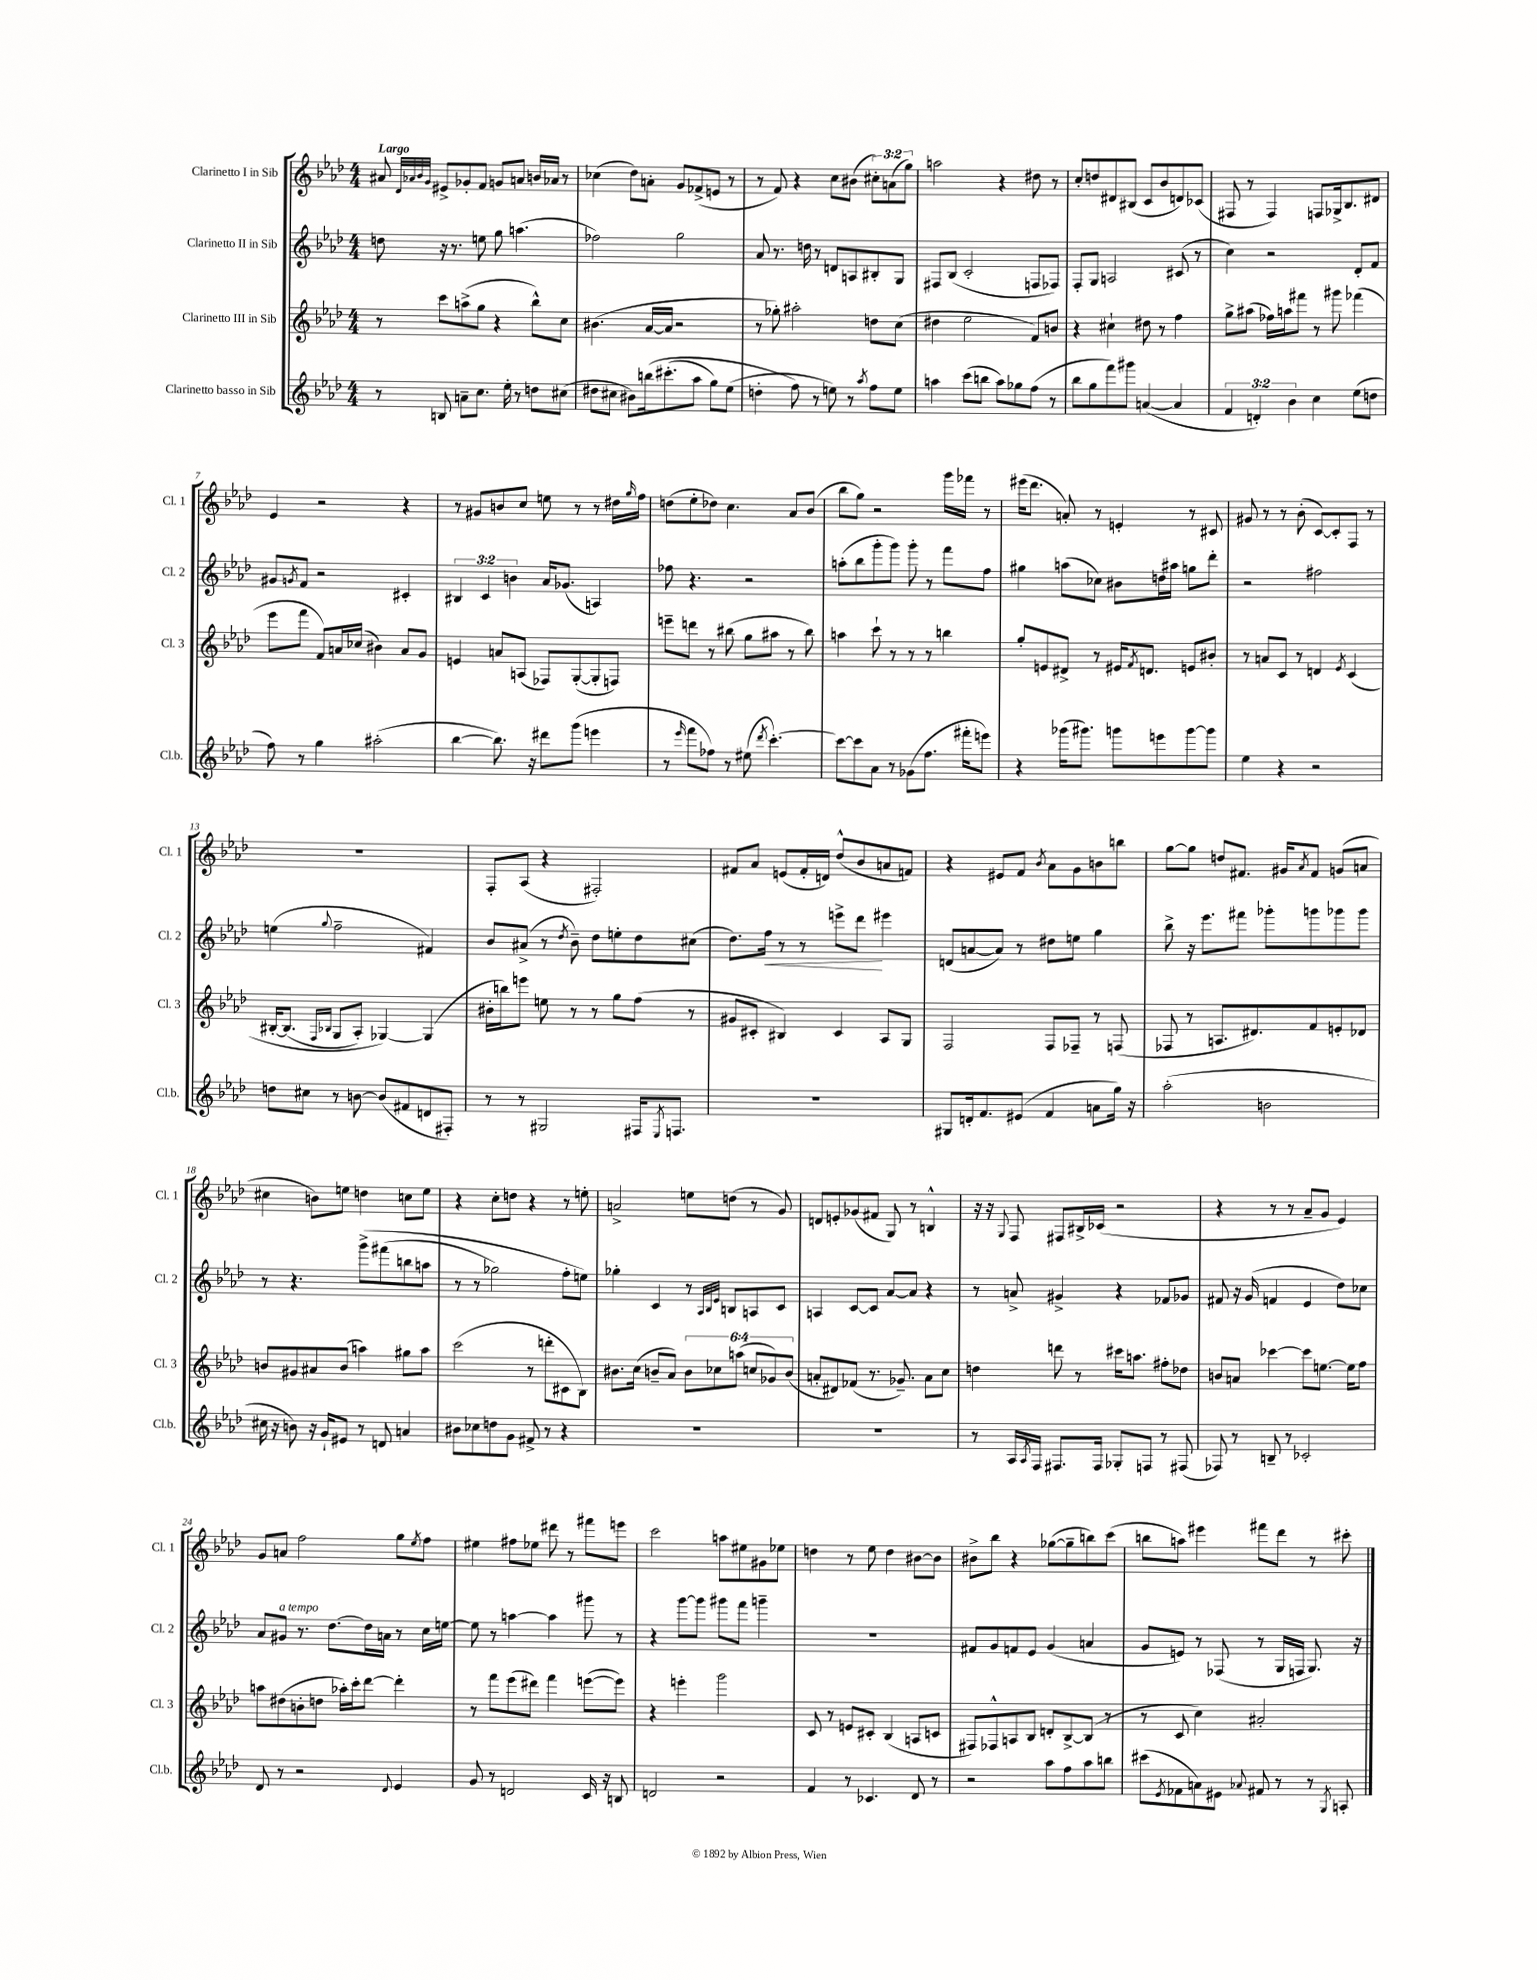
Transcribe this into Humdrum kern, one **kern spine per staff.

**kern	**kern	**kern	**dynam	**kern
*part4	*part3	*part2	*part2	*part1
*staff4	*staff3	*staff2	*staff2	*staff1
*I"Clarinetto basso in Sib	*I"Clarinetto III in Sib	*I"Clarinetto II in Sib	*	*I"Clarinetto I in Sib
*I'Cl.b.	*I'Cl. 3	*I'Cl. 2	*	*I'Cl. 1
*clefG2	*clefG2	*clefG2	*	*clefG2
*k[b-e-a-d-]	*k[b-e-a-d-]	*k[b-e-a-d-]	*	*k[b-e-a-d-]
*M4/4	*M4/4	*M4/4	*	*M4/4
=1	=1	=1	=1	=1
!	!	!	!	!LO:TX:a:B:t=Largo
8r	8r	8ddn\	.	8a#X/
.	.	.	.	32qqd-/LLL
.	.	.	.	32qqa-X/
.	.	.	.	32qqb-/
.	.	.	.	32qqg/JJJ
8Bn/	8ccc\L	16r	.	8e#X^/L
.	.	8.r	.	.
8an~\L	(8aan^\	.	.	8g-X'/
8.cc\J	8gg\J	8een\	.	8f/J
.	4r	8gg\	.	8gn/L
16ee-'\	.	.	.	.
8r	.	(4.aan\	.	8an/J
8ddn\L	8bb-^^\L)	.	.	16bn/LL
.	.	.	.	16a-X/JJ
(8cc#X\J	8cc\J	.	.	8r
=2	=2	=2	=2	=2
8dd#X\L	(4.b#X\	2ff-X\)	.	(4cc-X\
8cc#X\J	.	.	.	.
8b#X\L)	.	.	.	8dd-\L)
(16bbn\k	[16a-/LL	.	.	8an'\J
(8.ccc#X'\	16a-/JJ]	.	.	.
.	2r	2gg\	.	8g/L
8aa-\J	.	.	.	(8f-X^/
8gg\L)	.	.	.	8en/J
(8ee-\J	.	.	.	8r
=3	=3	=3	=3	=3
4ddn'\	8r	8a-/	.	8r
.	8gg-X'\)	8.r	.	8f/)
8ff\)	2aa#X'\	.	.	4r
.	.	16ddn\	.	.
8r	.	8r	.	.
8een\)	.	8dn/L	.	8cc\L
8r	.	8An/	.	(8b#X\J
8qaa-/	.	.	.	.
8ff\L	8ddn\L	8B#X'/	.	12cc#X'\L)
.	.	.	.	(12an\
8ee\J	(8cc\J	8G/J	.	.
.	.	.	.	12gg\J)
=4	=4	=4	=4	=4
4aan\	4dd#X\	8F#X/L	.	2aan\
.	.	(8B-/J	.	.
(8ccc\L	2ee-\	2c'/	.	.
8bbn\J	.	.	.	.
8aa\L)	.	.	.	4r
8gg-X\	.	.	.	.
(8ff\J	8f/L)	8Fn/L	.	8dd#X\
8r	8bn/J	8F-X/J)	.	8r
=5	=5	=5	=5	=5
8bb-\L	4r	8F'/L	.	8cc'/L
8gg\	.	8G/J	.	8ddn/
8fff\)	4cc#X`\	2An/	.	8d#X/
8ggg#X\J	.	.	.	(8B#X/J
([4an/	8dd#X\	.	.	8c/L
.	8r	.	.	8b-/
4a/]	4ff\	(8c#X/	.	8dn/)
.	.	8r	.	(8c-X/J
=6	=6	=6	=6	=6
6f/	8gg^\L	4cc\)	.	8F#X/
.	(8aa#X\J	.	.	8r
6dn'/)	.	.	.	.
.	16ff-X\LL)	2r	.	4F#/)
.	16aan\J	.	.	.
6b-\	.	.	.	.
.	8fff#X\J	.	.	.
4cc\	8r	.	.	8Fn/L
.	8ggg#X\	.	.	16G-X^/k
.	.	.	.	8.B-/
(8ee-\L	(4fff-X\	8d-'/L	.	.
8ddn\J	.	8f/J	.	8d#X/J
!!LO:LB:g=z
=7	=7	=7	=7	=7
8ff\)	8eee-\L	8g#X/L	.	4e-/
.	.	8qgn/	.	.
8r	8fff\J	8f/J	.	.
4gg\	8f/L)	2r	.	2r
.	16an/L	.	.	.
.	(16cc-X/JJ	.	.	.
(2aa#X'\	4b#X\)	.	.	.
.	8a/L	4c#X'/	.	4r
.	8g/J	.	.	.
=8	=8	=8	=8	=8
[4bb-\	4en/	6B#X/	.	8r
.	.	.	.	8g#X/L
.	.	6c/	.	.
8.bb-\])	8an/L	.	.	8bn/
.	.	6bn\	.	.
.	(8An/J	.	.	8cc/J
16r	.	.	.	.
8ddd#X\L	8F-X/L)	16a-/KL	.	8een\
.	.	(8.g-X/J	.	.
(8ggg\J	([8G'/	.	.	8r
4eeen\	8G'/]	4An/)	.	8r
.	8Fn/J)	.	.	16dd#X\LL
.	.	.	.	16qqgg/
.	.	.	.	16ff\JJ
=9	=9	=9	=9	=9
8r	8eeen~\L	8ff-X\	.	(8ddn\L
16qqeee-/	.	.	.	.
8fff\L	8dddn\J	4.r	.	8ee-'\
8ff-X\J)	8r	.	.	8dd-X\J)
8r	(8bb#X\	.	.	4.cc\
(8ee#X\	8gg\L	2r	.	.
8qddd-/	.	.	.	.
[4.ccc'\)	8aa#X\J	.	.	.
.	8r	.	.	8a-/L
.	8bb#\)	.	.	(8b-/J
=10	=10	=10	=10	=10
8ccc\L_	4aan\	(8aan'\L	.	8bb-\L
8ccc\]	.	8bb-\	.	8gg\J)
8a-\J	8ccc`\	8ggg'\	.	2r
8r	8r	8ggg\J)	.	.
(8g-X\L	8r	8ggg'\	.	.
8.ff\J	8r	8r	.	.
.	4bbn\	8fff\L	.	16ggg\LL
16fff#X'\KL	.	.	.	16fff-X\JJ
8eeen\J)	.	8ff\J	.	8r
=11	=11	=11	=11	=11
4r	8gg'/L	4gg#X\	.	(16eee#X\KL
.	.	.	.	8.ddd-\J
.	8en/	.	.	.
(16ggg-X\KL	8d#X^/J	(8aan\L	.	8an'/)
8.ggg#X\J)	.	.	.	.
.	8r	8cc-X\J)	.	8r
8gggn\L	16e#X/KL	8b#X\L	.	4en'/
.	8qf/	.	.	.
.	8.dn/J	.	.	.
8eeen\	.	16ddn\L	.	.
.	.	16aa#X\JJ	.	.
[8ggg\	8en/L	8ggn\L	.	8r
8ggg\J]	8b#X'/J	8ddd-'\J	.	8c#X/
=12	=12	=12	=12	=12
4ee-\	8r	2r	.	8g#X/
.	8an/L	.	.	8r
4r	8c/J	.	.	8r
.	8r	.	.	(8b-'\
2r	4dn/	2ff#X\	.	[8c/L)
.	.	.	.	8c'/]
.	8qe-/	.	.	.
.	(4c/	.	.	8F/J
.	.	.	.	8r
!!LO:LB:g=z
=13	=13	=13	=13	=13
8ddn\L	[16B#X'/KL	(4een\	.	1r
.	(8.B#/J]	.	.	.
8cc#X\J	.	.	.	.
.	16qqF/LL	.	.	.
.	16qqB-X/JJ	8qqgg/	.	.
8r	8G/L	2ff~\	.	.
[8bn\	8A-'/J)	.	.	.
(8b/L]	[4G-X/)	.	.	.
8f#X/	.	.	.	.
8dn/	(4G-/]	4f#X/)	.	.
8F#X'/J)	.	.	.	.
=14	=14	=14	=14	=14
8r	16b#X'\LL	8b-/L	.	8F'/L
.	16bbn\J)	.	.	.
8r	8eeen\J	(8a#X^/J	.	(8A-/J
2G#X/	8een\	8r	.	4r
.	.	8qdd-/	.	.
.	8r	8b-~\)	.	.
.	8r	8dd-\L	.	2F#X'/)
.	8gg\L	8een'\	.	.
16F#X/KL	(8ff\J	8dd-\	.	.
8qE-/	.	.	.	.
8.Fn/J	.	.	.	.
.	8r	(8cc#X\J	.	.
=15	=15	=15	=15	=15
1r	8g#X/L	8.dd-\L)	.	8f#X/L
.	8c#X'/J	.	.	8a-/J
!	!	!	!LO:HP:b	!
.	.	16ff\Jk	<	.
.	4B#X/)	8r	.	(8en/L
.	.	8r	.	16f#'/L
.	.	.	.	16dn/JJ)
.	4c#/	8eeen^\L	.	(8dd-^^/L
.	.	8ddd-\J	.	8b-/
.	8A-/L	4eee#X\	[	8an/
.	8G/J	.	.	8fn/J)
=16	=16	=16	=16	=16
8G#X/L	2F/	(8dn/L	.	4r
16dn'/k	.	[8an/	.	.
8.f/	.	.	.	.
.	.	8a/J])	.	8e#X/L
(8e#X/J	.	8r	.	8f/J
.	.	.	.	8qb-/
4f/	8F/L	8dd#X\L	.	8a-\L
.	8F-X~/J	8een\J	.	8g\
8an\L	8r	4gg\	.	8bn\
16gg\Jk)	(8Fn/	.	.	8bbn\J
16r	.	.	.	.
=17	=17	=17	=17	=17
(2aa-'\	8F-X/	8bb-^\	.	[8gg\L
.	8r	16r	.	8gg\J]
.	.	8.eee-\L	.	.
.	8.An/L	.	.	8ddn/L
.	.	8fff#X\J	.	8.f#X/J
.	8.d#X/)	.	.	.
2bn\	.	8ggg-X'\L	.	.
.	.	.	.	16g#X/KL
.	.	.	.	8qa-/
.	8f/	8gggn\	.	8f#/J
.	8en'/	8ggg-X\	.	(8gn/L
.	8d-X/J	8ggg-\J	.	8an/J
!!LO:LB:g=z
=18	=18	=18	=18	=18
16cc#X\	8bn/L	8r	.	4cc#X\
16r	.	.	.	.
8bn\)	8g#X/	4.r	.	.
16r	8a#X/	.	.	8bn\L)
16g`/KL	.	.	.	.
8e#X/J	(8b/J	.	.	8een\J
8r	4aan\)	(8ggg^\L	.	4ddn\
8dn/	.	(8fff#X\	.	.
4an/	8gg#X\L	8bbn\	.	8ccn\L
.	8aa\J	8aan\J	.	8ee\J
=19	=19	=19	=19	=19
8b#X\L	(2ccc\	8r	.	4r
8cc-X\	.	8r	.	.
8ddn\	.	2gg-X\)	.	8cc'\L
8g\J	.	.	.	8ddn\J
8f#X^/	8r	.	.	4r
8r	8dddn'\L	.	.	.
4r	8c#X\	8ff'\L	.	8r
.	8B-\J)	8een\J)	.	8een'\
=20	=20	=20	=20	=20
1r	8.b#X\L	4gg-X'\	.	2an^/
.	(16cc\Jk	.	.	.
.	8bn~/L	4c/	.	.
.	8a-/J)	.	.	.
.	12b\L	8r	.	8een\L
.	12cc-X\	.	.	.
.	.	32qqA-/LLL	.	.
.	.	32qqB-/	.	.
.	.	32qqe-/JJJ	.	.
.	.	8Bn/L	.	(8ddn\J
.	(12aan\J	.	.	.
.	12ccn/L	8An/	.	8r
.	12g-X/)	.	.	.
.	.	8c/J	.	8g/)
.	(12b/J	.	.	.
=21	=21	=21	=21	=21
1r	8an'/L	4An/	.	8dn/L
.	8d#X/)	.	.	8en'/
.	(8f-X/J	[8c/L	.	(8g-X/
.	8.r	8c/J]	.	8f#X/J
.	.	[8a-/L	.	8G/)
.	8.g-X~/)	.	.	.
.	.	8a-/J]	.	8r
.	8a\L	4r	.	4Bn^^/
.	8cc\J	.	.	.
=22	=22	=22	=22	=22
8r	4ddn\	8r	.	16r
.	.	.	.	16r
.	.	.	.	8qqG/
16A-/LL	.	8an^/	.	8F/
8qA-/	.	.	.	.
16F/JJ	.	.	.	.
8.F#X/L	8dddn\	4g#X^/	.	8F#X/L
.	8r	.	.	16B#X^/L
16F#/Jk	.	.	.	(16c-X/JJ
8G-X'/L	16ccc#X\KL	4r	.	2r
.	8.aan\J	.	.	.
8Fn/J	.	.	.	.
8r	8ff#X'\L	8f-X/L	.	.
(8F#X/	8dd-X\J	8g-X/J	.	.
=23	=23	=23	=23	=23
8F-X/)	8bn/L	8f#X/	.	4r
8r	8an/J	16r	.	.
.	.	(16g/	.	.
8Bn~/	[4ccc-X\	4fn/	.	8r
8r	.	.	.	8r
2c-X'/	8ccc-\L]	4e-/	.	8a-~/L
.	[8.een\J	.	.	8g/J
.	.	8dd-\L)	.	4e-/)
.	16ee\KL]	.	.	.
.	8ff\J	8cc-X\J	.	.
!!LO:LB:g=z
=24	=24	=24	=24	=24
8d-/	8aan\L	8a-/L	.	8g/L
!	!	!LO:TX:a:i:t=a tempo	!	!
8r	(8dd#X\	8g#X/J	.	8an/J
2r	8bn'\	8.r	.	2ff\
.	8ddn\J	.	.	.
.	.	[8.dd-\L	.	.
.	16aa-X'\LL)	.	.	.
.	16ccc'\J	.	.	.
.	[8ddd-\J	16dd-\L]	.	.
.	.	16an\JJ	.	.
8qqd-/	.	.	.	.
4e-/	4ddd-'\]	8r	.	8gg\L
.	.	.	.	8qee-/
.	.	16cc\LL	.	8ff\J
.	.	[16een\JJ	.	.
=25	=25	=25	=25	=25
8g/	8r	8ee\]	.	4ee#X\
8r	8fff\L	8r	.	.
2dn/	(8eee-\	[4aan\	.	8ff#X\L
.	8ddd#X\J)	.	.	8ee-X\J
.	4fff\	4aa\]	.	8ddd#X\
.	.	.	.	8r
16c/	([8eeen\L	8ggg#X\	.	8fff#X\L
16r	.	.	.	.
8Bn/	8eee\J])	8r	.	8eeen\J
=26	=26	=26	=26	=26
2dn/	4r	4r	.	2ccc\
.	4eeen'\	[8ggg\L	.	.
.	.	8ggg\J]	.	.
2r	2ggg\	8ggg#X\L	.	8aan\L
.	.	8fff\J	.	8ee#X\
.	.	4gggn~\	.	8g#X\
.	.	.	.	8ee-X\J
=27	=27	=27	=27	=27
4f/	8c/	1r	.	4ddn\
.	8r	.	.	.
8r	8en/L	.	.	8r
4.c-X/	8c#X'/J	.	.	8ee-\
.	(4B-/	.	.	4dd\
8d-/	8An/L	.	.	[8b#X\L
8r	8cn/J	.	.	8b#\J]
=28	=28	=28	=28	=28
2r	8F#X/L)	8f#X/L	.	8b#X^\L
.	8F-X^^/	8g/	.	8bb-\J
.	8An/	8fn/	.	4r
.	8B-/J	8e-/J	.	.
8aa-\L	8dn'/L	(4g/	.	([8gg-X\L
8ff\	[8B-^/	.	.	8gg-~\]
8aa-\	(8B-/J]	4an/	.	8bbn\)
8bbn\J	8r	.	.	(8ccc\J
=29	=29	=29	=29	=29
(8ccc#X\L	8r	8g/L	.	8bbn\L
8qe-/	.	.	.	.
8f-X\	8c/	8en/J)	.	8aan\J)
8an\)	4cc\)	8r	.	4eee#X\
8e#X\J	.	(8F-X/	.	.
8qqa-X/	.	.	.	.
8f#X/	2a#X'/	8r	.	8fff#X\L
8r	.	16G/LL	.	8ddd-\J
.	.	16Fn/JJ	.	.
8r	.	8.G/)	.	8r
8qG/	.	.	.	.
8An'/	.	.	.	8ccc#X'\
.	.	16r	.	.
==	==	==	==	==
*-	*-	*-	*-	*-
